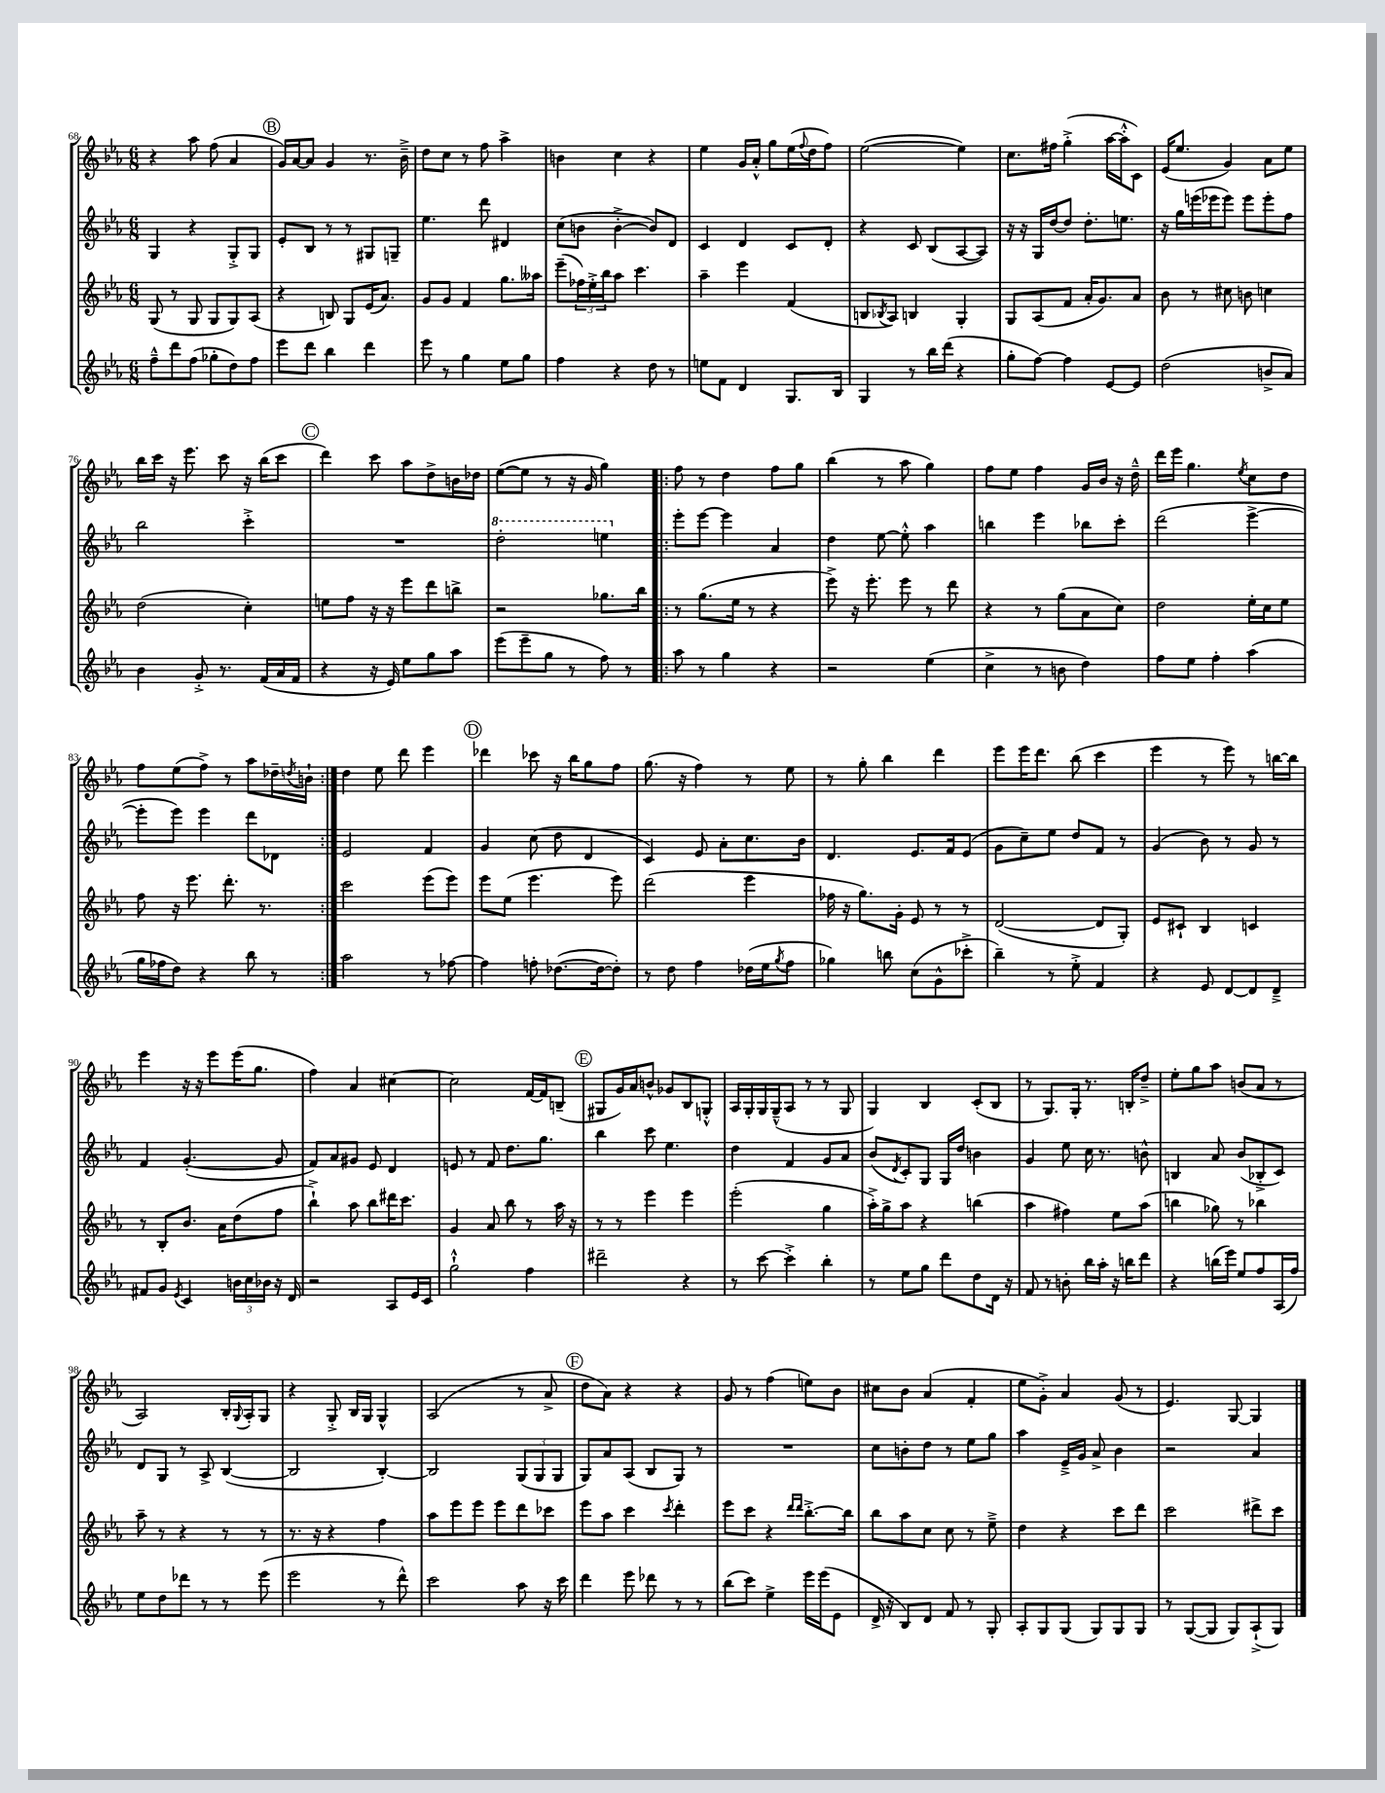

**kern	**kern	**kern	**kern
*part4	*part3	*part2	*part1
*staff4	*staff3	*staff2	*staff1
*clefG2	*clefG2	*clefG2	*clefG2
*k[b-e-a-]	*k[b-e-a-]	*k[b-e-a-]	*k[b-e-a-]
*M6/8	*M6/8	*M6/8	*M6/8
=68	=68	=68	=68
8ff~^^\L	(8G/	4G/	4r
8ddd\	8r	.	.
(8ff\J	8G/	4r	8aa-\
8gg-X'\L	8G/L	.	(8ff\
8dd\)	8G/)	8G'^/L	4a-/
8ff\J	(8A-/J	8G/J	.
!!LO:REH:place=s1:t=B
=69	=69	=69	=69
8eee-\L	4r	8e-'/L	16g/LL)
.	.	.	[16a-/J
8ddd\J	.	8B-/J	8a-/J]
4bb-\	8Bn/)	8r	4g/
.	8G/L	8r	.
4ddd\	(16e-/K	8G#X/L	8.r
.	8.a-/J)	.	.
.	.	8Gn~/J	.
.	.	.	16b-~^\
=70	=70	=70	=70
8eee-\	8g/L	4.ee-\	8dd\L
8r	8g/J	.	8cc\J
4gg\	4f/	.	8r
.	.	8ddd\	8ff\
8ee-\L	8.gg\L	4d#X/	4aa-^\
8gg\J	.	.	.
.	16aa--X\Jk	.	.
=71	=71	=71	=71
4ff\	(8eee-~\L	(8cc\L	4bn\
.	24ff-X\L)	8bn\J	.
.	24ee-'^\	.	.
.	24bb-\J	.	.
4r	8aa-\J	[4b'^\	4cc\
.	4.ccc\	.	.
8dd\	.	8b/L])	4r
8r	.	8d/J	.
=72	=72	=72	=72
8een\L	4aa-~\	4c/	4ee-\
8f\J	.	.	.
4d/	4eee-\	4d/	16g/LL
.	.	.	16a-'^^/JJ
.	.	.	8gg\L
8.G/L	(4f/	8c/L	(16ee-\L
.	.	.	8qqff/
.	.	.	16dd\J
.	.	8d'/J	8ff\J)
16B-/Jk	.	.	.
=73	=73	=73	=73
4G/	8Bn/L	4r	([2ee-\
.	8qB-X/	.	.
.	8A-/J)	.	.
8r	4Bn/	8c/	.
16bb-\LL	.	(8B-/L	.
(16ddd\JJ	.	.	.
4r	4G'/	[8A-/	4ee-\])
.	.	8A-/J])	.
=74	=74	=74	=74
8gg'\L	8G/L	16r	8.cc\L
.	.	16r	.
[8ff\J)	(8A-/	16G/LL	.
.	.	[16dd/J	16ff#X\Jk
4ff\]	8f/J	8dd/J]	(4gg'^\
.	16a-'/KL	8.dd'\L	.
.	8.g/)	.	.
[8e-/L	.	.	[16aa-\LL
.	.	8.een\J	16aa-'^^\J]
8e-/J]	8a-/J	.	8c\J)
=75	=75	=75	=75
(2dd\	8b-\	16r	(16e-/KL
.	.	16gg\LL	8.ee-/J
.	8r	(16eeen\	.
.	.	16eee-X\J	.
.	8cc#X\	8eee-\J)	4g/)
.	8bn\	8eee-\L	.
8bn^/L	4ccn\	8eee-'\	8a-\L
8a-/J)	.	8ff\J	8ee-\J
!!LO:LB:g=z
=76	=76	=76	=76
4b-\	(2dd\	2bb-\	16bb-\LL
.	.	.	16ccc\JJ
.	.	.	16r
.	.	.	8.eee-\
8g'^/	.	.	.
8.r	.	.	8ccc\
.	4cc'\)	4ccc'^\	16r
(16f/LL	.	.	(16bb-\KL
16a-/	.	.	8ccc\J
16f/JJ	.	.	.
!!LO:REH:place=s1:t=C
=77	=77	=77	=77
4r	8een\L	2.r	4ddd\)
.	8ff\J	.	.
16r	16r	.	8ccc\
16e-/)	16r	.	.
8ee-\L	8eee-\L	.	8aa-\L
8gg\	8ddd\	.	8dd^\
8aa-\J	8bbn^\J	.	16bn\L
.	.	.	16dd-X\JJ
=78	=78	=78	=78
*	*	*8va	*
(8eee-\L	2r	2ddd'\	([8ee-\L
8eee-~\	.	.	8ee-\J]
8gg\J	.	.	8r
8r	.	.	16r
.	.	.	16g/
8ff\)	8.gg-X\L	4eeen\	4gg\)
8r	.	.	.
.	16bb-\Jk	.	.
=79!|:	=79!|:	=79!|:	=79!|:
*	*	*X8va	*
8aa-\	8r	8eee-'\L	8ff\
8r	(8.gg\L	[8eee-\J	8r
4gg\	.	4eee-\]	4dd\
.	16ee-\Jk	.	.
.	8r	.	.
4r	4r	4a-/	8ff\L
.	.	.	8gg\J
=80	=80	=80	=80
2r	8eee-^\)	4dd\	(4bb-\
.	16r	.	.
.	8.eee-'\	.	.
.	.	[8ee-\	8r
.	8eee-\	8ee-'^^\]	8aa-\
(4ee-\	8r	4aa-\	4gg\)
.	8ddd\	.	.
=81	=81	=81	=81
4cc^\	4r	4bbn\	8ff\L
.	.	.	8ee-\J
8r	8r	4eee-\	4ff\
8bn\	(8gg\L	.	.
4dd\)	8a-\	8bb-X\L	16g/LL
.	.	.	16b-/JJ
.	8cc\J)	8ccc'\J	16r
.	.	.	16dd~^^\
=82	=82	=82	=82
8ff\L	2dd\	(2ddd\	16ddd\LL
.	.	.	16eee-\JJ
8ee-\J	.	.	4.gg\
4ff'\	.	.	.
.	.	.	8qee-/
(4aa-\	16ee-'\LL	[4eee-^\	8cc\L
.	16cc\J	.	.
.	8ee-\J	.	8dd\J
!!LO:LB:g=z
=83	=83	=83	=83
16gg\LL	8ff\	8eee-'\L]	8ff\L
16ff-X\J	.	.	.
8dd\J)	16r	8eee-\J)	(8ee-\
.	8.eee-\	.	.
4r	.	4eee-\	8ff^\J)
.	8.ddd'\	.	8r
8bb-\	.	8ddd\L	8aa-\L
.	8.r	.	.
8r	.	8d-X\J	16dd-X~\L
.	.	.	8qddn/
.	.	.	16bn`\JJ
=84:|!	=84:|!	=84:|!	=84:|!
2aa-\	2ccc\	2e-/	4dd\
.	.	.	8ee-\
.	.	.	8ddd\
8r	(8eee-\L	4f/	4eee-\
[8ff-X\	8eee-\J)	.	.
!!LO:REH:place=s1:t=D
=85	=85	=85	=85
4ff-\]	8eee-\L	4g/	4ddd-X\
.	(8ee-\J	.	.
8ffn'\	4.eee-\	(8cc\	8ccc-X\
([8.dd-X\L	.	8dd\	16r
.	.	.	16bb-\KL
.	.	4d/	8gg\
16dd-\k_	.	.	.
8dd-'\J])	8eee-\)	.	8ff\J
=86	=86	=86	=86
8r	(2ddd\	4c/)	(8.gg\
8dd\	.	.	.
.	.	.	16r
4ff\	.	8e-/	4ff\)
.	.	8a-'\L	.
(16dd-X\LL	4eee-\	8.cc\	8r
16ee-\J	.	.	.
8qgg/	.	.	.
8ff\J	.	.	8ee-\
.	.	16b-\Jk	.
=87	=87	=87	=87
4gg-X\)	16ff-X\	4.d/	8r
.	16r	.	.
.	8.gg\L)	.	8gg'\
8bbn\	.	.	4bb-\
.	16g'\Jk	.	.
(8cc\L	8e-/	8.e-/L	.
8g^^\	8r	.	4ddd\
.	.	16f/k	.
8ccc-X'^\J	8r	(8e-/J	.
=88	=88	=88	=88
4bb-~\)	([2d/	8g\L	8eee-\L
.	.	8cc~\)	16eee-\K
.	.	.	8.ddd\J
8r	.	8ee-\J	.
8ee-'^\	.	8dd/L	(8bb-\
4f/	8d/L]	8f/J	4ccc\
.	8G'/J)	8r	.
=89	=89	=89	=89
4r	8e-/L	(4g/	4eee-\
.	8c#X`/J	.	.
8e-/	4B-/	8b-\)	8r
[8d/L	.	8r	8eee-\)
8d/]	4cn/	8g/	8r
8d~^/J	.	8r	[16bbn\LL
.	.	.	16bb\JJ]
!!LO:LB:g=z
=90	=90	=90	=90
8f#X/L	8r	4f/	4eee-\
8g/J	8B-'/L	.	.
8qe-/	.	.	.
4c/	8.b-/J	([4.g'/	16r
.	.	.	16r
.	.	.	8eee-\L
.	16a-\KL	.	.
24bn\LL	(8dd\	.	(16eee-\K
24cc\	.	.	.
.	.	.	8.gg\J
24b-X\JJ	.	.	.
16r	8ff\J	8g/]	.
16d/	.	.	.
=91	=91	=91	=91
2r	4bb-`^\)	8f/L)	4ff\)
.	.	8a-/	.
.	8aa-\	8g#X/J	4a-/
.	8bb-\L	8e-/	.
8A-/L	16ddd#X\K	4d/	[4cc#X\
.	8.ccc\J	.	.
16e-/L	.	.	.
16c/JJ	.	.	.
=92	=92	=92	=92
2gg`^^\	4g/	8en/	2cc#\]
.	.	8r	.
.	8a-/	8f/	.
.	8bb-\	8.dd\L	.
4ff\	8r	.	[16f/LL
.	.	8.gg\J	16f/J]
.	16aa-\	.	(8Bn~/J
.	16r	.	.
!!LO:REH:place=s1:t=E
=93	=93	=93	=93
2ddd#X~\	8r	4bb-\	8G#X/L
.	8r	.	16g/L)
.	.	.	16a-/J
.	4eee-\	8ccc\	8bn^^/J
.	.	4.ee-\	8g-X/L
4r	4eee-\	.	8B-/
.	.	.	8Gn'^^/J
=94	=94	=94	=94
8r	(2eee-'\	4dd\	16A-/LL
.	.	.	16G'/
[8ccc\	.	.	16G/
.	.	.	(16G~^^/J
4ccc'^\]	.	4f/	8A-/J
.	.	.	8r
4bb-'\	4gg\	8g/L	8r
.	.	8a-/J	8G/
=95	=95	=95	=95
8r	16aa-'^\LL)	(8b-/L	4G/)
.	16gg^\J	.	.
.	.	8qd/	.
8ee-\L	8aa-\J	8c'/)	.
8gg\J	4r	8G/J	4B-/
8ddd\L	.	16G/LL	.
.	.	16dd/JJ	.
8dd\	(4bbn\	4bn\	(8c'/L
16d\Jk	.	.	8B-/J
16r	.	.	.
=96	=96	=96	=96
8f/	4aa-\	4g/	8r
8r	.	.	8.G/L)
8bn'\	4ff#X\)	8ee-\	.
.	.	.	16G'/Jk
16bb-\LL	.	16cc\	8.r
16aa-'\JJ	.	8.r	.
16r	8ee-\L	.	.
16bbn\KL	.	.	16Bn'/KL
8ddd\J	(8aa-\J	8bn^^\	8dd~^/J
=97	=97	=97	=97
4r	4bbn\	4Bn/	8ee-'\L
.	.	.	8gg\
(16bbn\LL	8gg-X\)	8a-/	8aa-\J
16eee-\JJ)	.	.	.
8ee-/L	8r	(8b-/L	(8bn/L
8ff/	4bb-X\	8B-X'^/	8a-/J
(16A-/L	.	8c/J)	8r
16ff/JJ)	.	.	.
!!LO:LB:g=z
=98	=98	=98	=98
8ee-\L	8aa-~\	8d/L	2A-/)
8dd\	8r	8G/J	.
8ddd-X\J	4r	8r	.
8r	.	8A-^/	.
8r	8r	([4B-/	16B-'/LL
.	.	.	8qqG/
.	.	.	16A-'/J
(8eee-\	8r	.	8G/J
=99	=99	=99	=99
2eee-\	8.r	2B-/]	4r
.	16r	.	.
.	4r	.	8G'^/
.	.	.	16B-/LL
.	.	.	16G/JJ
8r	4ff\	[4B-'/)	4G^^/
8ddd^^\)	.	.	.
=100	=100	=100	=100
2ccc\	8aa-\L	2B-/]	(2A-/
.	8eee-\	.	.
.	8eee-\J	.	.
.	8eee-\L	.	.
8aa-\	8ddd\	(12G/L	8r
.	.	12G/	.
16r	8ccc-X\J	.	8a-^/
.	.	12G/J	.
16ccc\	.	.	.
!!LO:REH:place=s1:t=F
=101	=101	=101	=101
4ddd\	8eee-\L	8G/L)	8dd\L
.	8aa-\J	8a-/	8a-\J)
8eee-\	4ccc\	(8A-/J	4r
8ddd-X\	.	8B-/L	.
.	8qccc/	.	.
8r	4ddd'\	8G/J)	4r
8r	.	8r	.
=102	=102	=102	=102
(8bb-\L	8eee-\L	2.r	8g/
8ccc\J)	8ccc\J	.	8r
4ee-^\	4r	.	(4ff\
.	16qqddd/LL	.	.
.	16qqddd/JJ	.	.
16eee-\LL	[8.bb-'^\L	.	8een\L)
(16eee-\J	.	.	.
8e-\J	.	.	8b-\J
.	16bb-\Jk]	.	.
=103	=103	=103	=103
16d^/	8bb-\L	8cc\L	8cc#X\L
16r	.	.	.
8B-/L)	8aa-\	8bn'\	8b-\J
8d/J	8cc\J	8dd\J	(4a-/
8f/	8cc\	8r	.
8r	8r	8ee-\L	4f'/
8G'/	8ee-~^\	8gg\J	.
=104	=104	=104	=104
8A-'/L	4dd\	4aa-\	8ee-\L
8G/	.	.	8g'^\J)
(8G/J	4r	16e-~^/LL	4a-/
.	.	16g/JJ	.
8G/L)	.	8a-^/	.
8G/	8ccc\L	4b-\	(8g/
8G/J	8ddd\J	.	8r
=105	=105	=105	=105
8r	2ccc\	2r	4.e-/)
([8G/L	.	.	.
8G/J]	.	.	.
8G/L)	.	.	[8G/
(8A-`^/	8ddd#X^\L	4a-/	4G/]
8G/J)	8ccc\J	.	.
==	==	==	==
*-	*-	*-	*-
